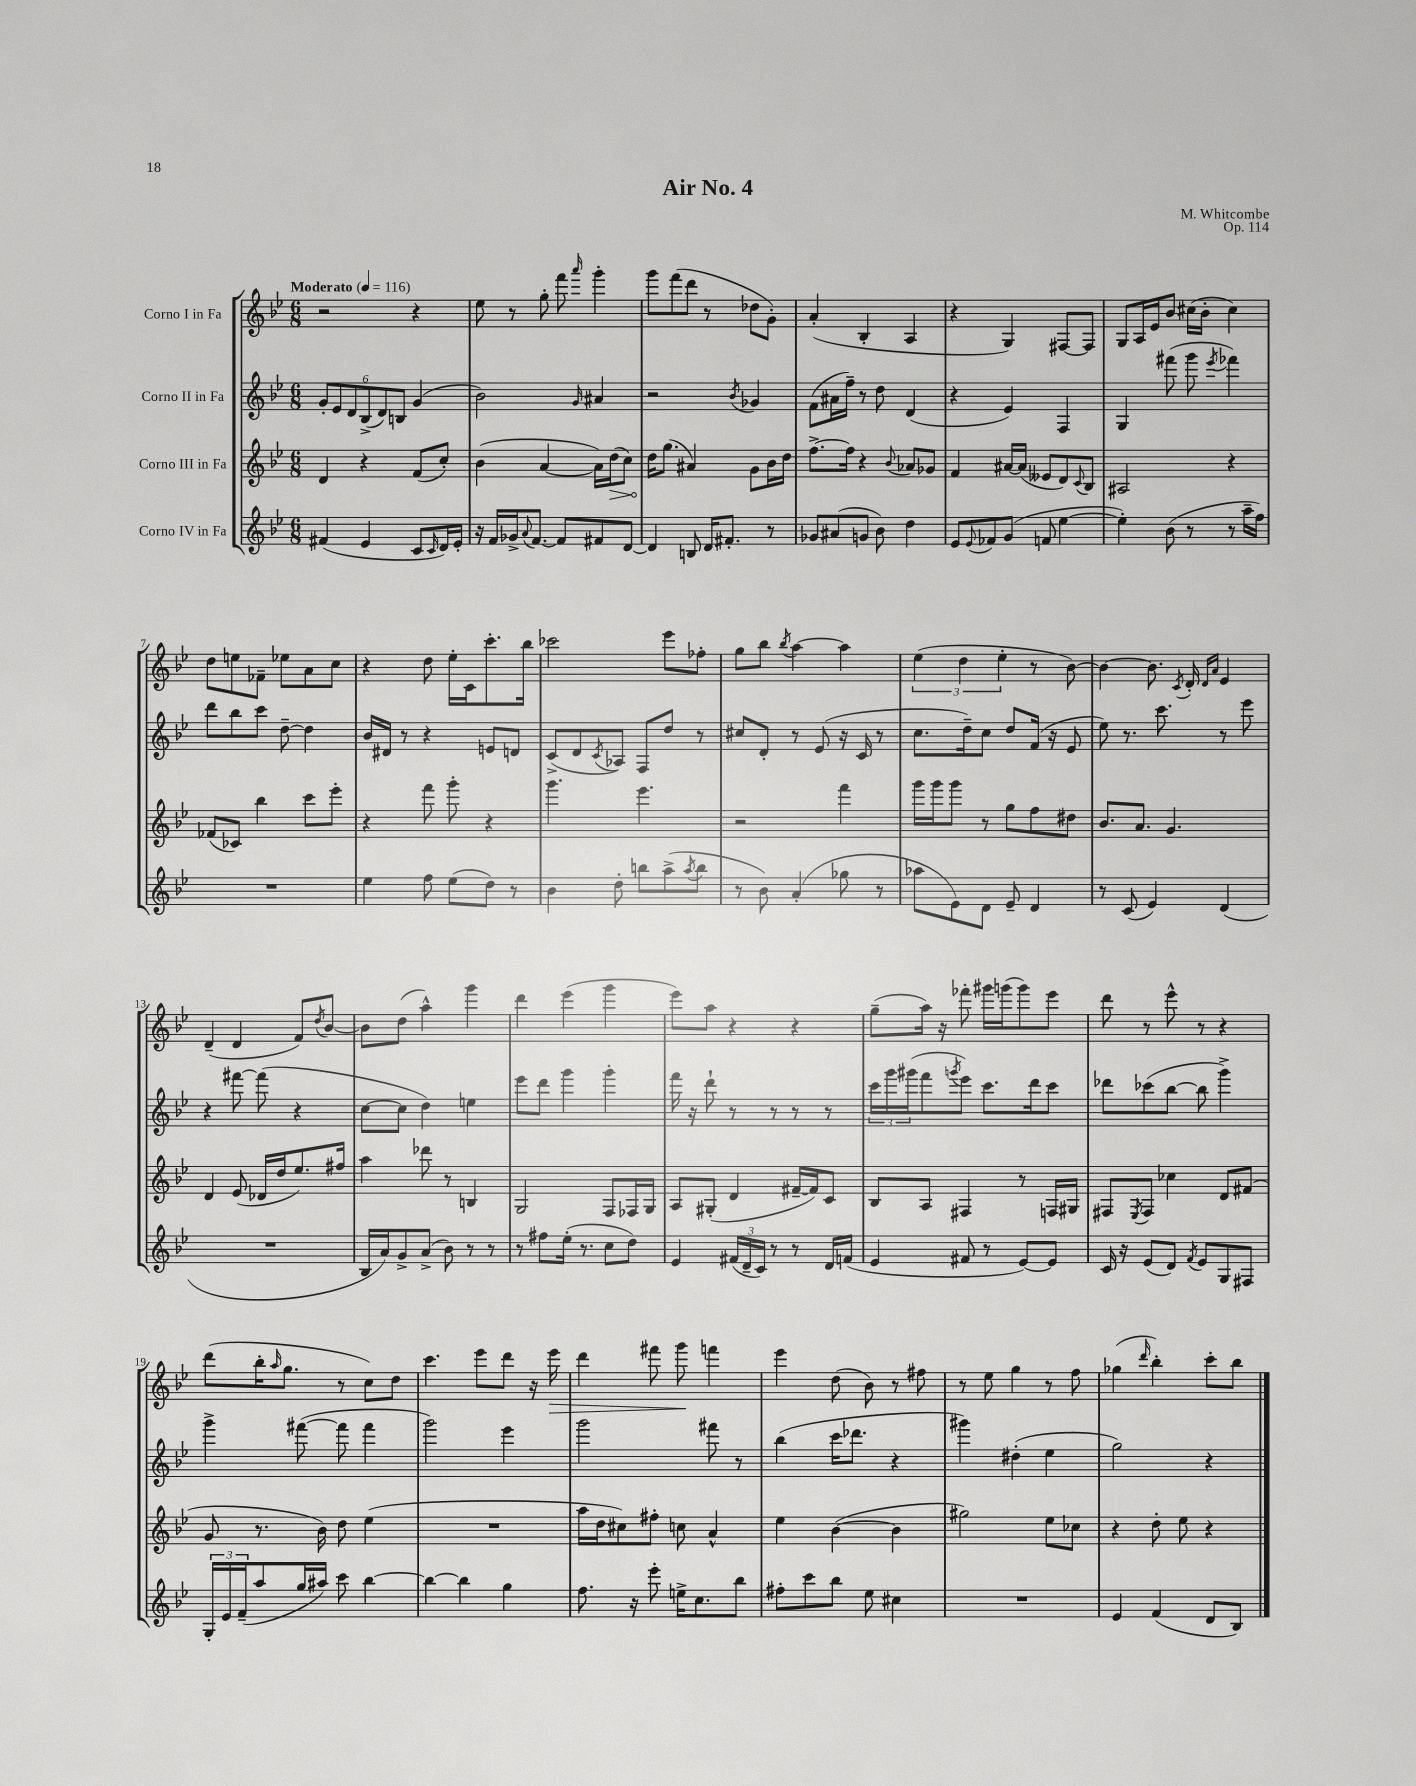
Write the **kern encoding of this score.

**kern	**kern	**kern	**kern
*staff4	*staff3	*staff2	*staff1
*clefG2	*clefG2	*clefG2	*clefG2
*k[b-e-]	*k[b-e-]	*k[b-e-]	*k[b-e-]
*M6/8	*M6/8	*M6/8	*M6/8
*MM116	*MM116	*MM116	*MM116
(4f#	4d	12g'	2r
.	.	12e-	.
.	.	12d	.
4e-	4r	(12B-^	.
.	.	12d)	.
.	.	12B	.
8c	(8f	(4g	4r
16qqc	.	.	.
16d)	8cc')	.	.
16e-'	.	.	.
=	=	=	=
16r	(4b-	2b-)	8ee-
16f	.	.	.
16g-^	.	.	8r
8qqa	.	.	.
[8.f	.	.	.
.	[4a	.	8gg'
8f]	.	.	8fff
.	.	16qqg	16qqaaa
8f#	16a])	4a#	4ggg'
.	(16dd	.	.
[8d	8cc)	.	.
=	=	=	=
4d]	16dd	2r	8ggg
.	(8.gg	.	.
.	.	.	(8fff
8B	4a#)	.	8ddd
16d	.	.	8r
8.f#'	.	.	.
.	.	8qb-	.
.	8g	4g-	8dd-
8r	16b-	.	8g')
.	16dd	.	.
=	=	=	=
8g-	[8.ff^	(8f	(4a'
(8a#	.	16a#	.
.	16ff]	16ff~)	.
8g	4r	8r	4B-'
8b-)	.	8dd	.
.	8qqb-	.	.
4dd	8a-	(4d	4A
.	8g-	.	.
=	=	=	=
8e-	4f	4r	4r
8qqe-	.	.	.
8f-	.	.	.
(8g	[16a#	4e-)	4G)
.	(16a#]	.	.
8f	8e--	.	.
[4ee-	8d)	4F	[8F#
.	8qqc	.	.
.	8B-	.	8F#]
=	=	=	=
4ee-'])	2A#	4G	8G
.	.	.	16A
.	.	.	16e-
(8b-	.	(8fff#	8b-
8r	.	8ggg	(16cc#
.	.	.	16b-'
.	.	8qeee-	.
8r	4r	4fff-)	4cc#)
16aa~	.	.	.
16ff)	.	.	.
=	=	=	=
2.r	(8f-	8ddd	8dd
.	8c-)	8bb-	8ee
.	4bb-	8ccc	8f-~
.	.	[8dd~	8ee-
.	8ccc	4dd]	8a
.	8eee-'	.	8cc
=	=	=	=
4ee-	4r	16b-	4r
.	.	16d#	.
.	.	8r	.
8ff	8fff	4r	8dd
(8ee-	8ggg'	.	16ee-'
.	.	.	16c
8dd)	4r	8e	8.ccc'
8r	.	8d	.
.	.	.	16bb-
=	=	=	=
4b-	4.ggg	(8c^	2ccc-
.	.	8d	.
.	.	8qc	.
8dd'	.	8A-)	.
8bb	4.eee-	8F	.
(8aa^	.	8dd	8eee-
8qaa	.	.	.
8bb	.	8r	8ff-'
=	=	=	=
8r	2r	8cc#	8gg
8b-)	.	8d'	8bb-
.	.	.	8qbb-
(4a'	.	8r	[4aa
.	.	(8e-	.
8gg-	4fff	16r	4aa]
.	.	16c	.
8r	.	8r	.
=	=	=	=
8aa-	16ggg	8.cc	(6ee-
.	16ggg	.	.
8e-)	8ggg	.	.
.	.	.	6dd
.	.	16dd~)	.
8d	8r	8cc	.
.	.	.	6ee-'
8e-~	8gg	8dd	.
4d	8ff	(16f	8r
.	.	16r	.
.	8dd#	8e-	[8b-)
=	=	=	=
8r	8.b-	8ee-)	4b-_
(8c	.	8.r	.
.	8.a	.	.
4e-)	.	.	8.b-]
.	.	8.ccc	.
.	4.g	.	.
.	.	.	8qc
.	.	.	16d'
.	.	.	16qqd
.	.	.	16qqa
(4d	.	8r	4e-
.	.	8eee-	.
=	=	=	=
2.r	4d	4r	(4d~
.	(8e-	[8fff#	4d
.	16d-	(8fff#]	.
.	16dd	.	.
.	8.ee-)	4r	8f)
.	.	.	8qdd
.	.	.	[8b-
.	16ff#	.	.
=	=	=	=
16B-	4aa	[8cc	8b-]
16a)	.	.	.
8g^	.	8cc]	(8dd
(8a^	8ddd-	4dd)	4aa^^)
8b-)	8r	.	.
8r	4B	4ee	4ggg
8r	.	.	.
=	=	=	=
8r	2G	8eee-	4ddd
8ff#	.	8ddd	.
(16ee-'	.	4ggg	(4eee-
8.r	.	.	.
8cc	8F	4ggg'	4ggg
8dd)	16F-	.	.
.	16G	.	.
=	=	=	=
4e-	8A	16fff	8eee-)
.	.	16r	.
.	(8G#'	8ddd`	8aa
(24f#	4d	8r	4r
24d~	.	.	.
24c)	.	.	.
8r	.	8r	.
8r	[16f#~	8r	4r
.	16f#])	.	.
16d	8c	8r	.
(16f	.	.	.
=	=	=	=
4e-	8B-	24ccc	(8gg~
.	.	24ggg	.
.	.	(24ggg#	.
.	8A	8fff	16aa)
.	.	.	16r
.	.	8qggg	.
8f#	4F#	8eee-)	8fff-'
8r	.	8.ccc	16ggg#
.	.	.	(16ggg
[8e-)	8r	.	8ggg)
.	.	16ddd	.
8e-]	16F	8ccc	8eee-
.	16G#	.	.
=	=	=	=
16c	8F#	8ddd-	8ddd
16r	.	.	.
.	8qE-	.	.
(8e-	8F#	(8ccc-	8r
8d)	4cc-	[8bb-	8eee-^^
8qf	.	.	.
8e-	.	8bb-]	8r
8G	8d	4ggg^)	4r
8F#	(8f#	.	.
=	=	=	=
24G'	8g	4ggg^	(8ddd
24e-	.	.	.
(24f~	.	.	.
8aa	8.r	.	16bb-'
.	.	.	16qqaa
.	.	.	8.gg
16gg	.	([8fff#	.
16aa#)	16b-)	.	.
8ccc	8dd	8fff#]	8r
[4bb-	(4ee-	4fff#	8cc)
.	.	.	8dd
=	=	=	=
4bb-_	2.r	2ggg)	4.ccc
4bb-]	.	.	.
.	.	.	8eee-
4gg	.	4eee-	8ddd
.	.	.	16r
.	.	.	16eee-
=	=	=	=
8.ff	16aa	2ggg	4ddd
.	16dd	.	.
.	8cc#)	.	.
16r	.	.	.
8eee-'	8ff#'	.	8fff#
16ee^	8cc	.	8ggg
8.cc	.	.	.
.	4a^^	8fff#	4fff
8bb-	.	8r	.
=	=	=	=
8ff#'	4ee-	(4bb-	4eee-
8ccc	.	.	.
8bb-	([4b-	16ccc	(8dd
.	.	8.ddd-	.
8ee-	.	.	8b-)
4cc#	4b-]	4r	8r
.	.	.	8ff#
=	=	=	=
2.r	2gg#)	4ggg#)	8r
.	.	.	8ee-
.	.	(4dd#'	4gg
.	8ee-	4ee-	8r
.	8cc-	.	8ff
=	=	=	=
4e-	4r	2gg)	(4gg-
.	.	.	16qqddd
(4f	8dd'	.	4bb-')
.	8ee-	.	.
8d	4r	4r	8ccc'
8B-)	.	.	8bb-
==	==	==	==
*-	*-	*-	*-
